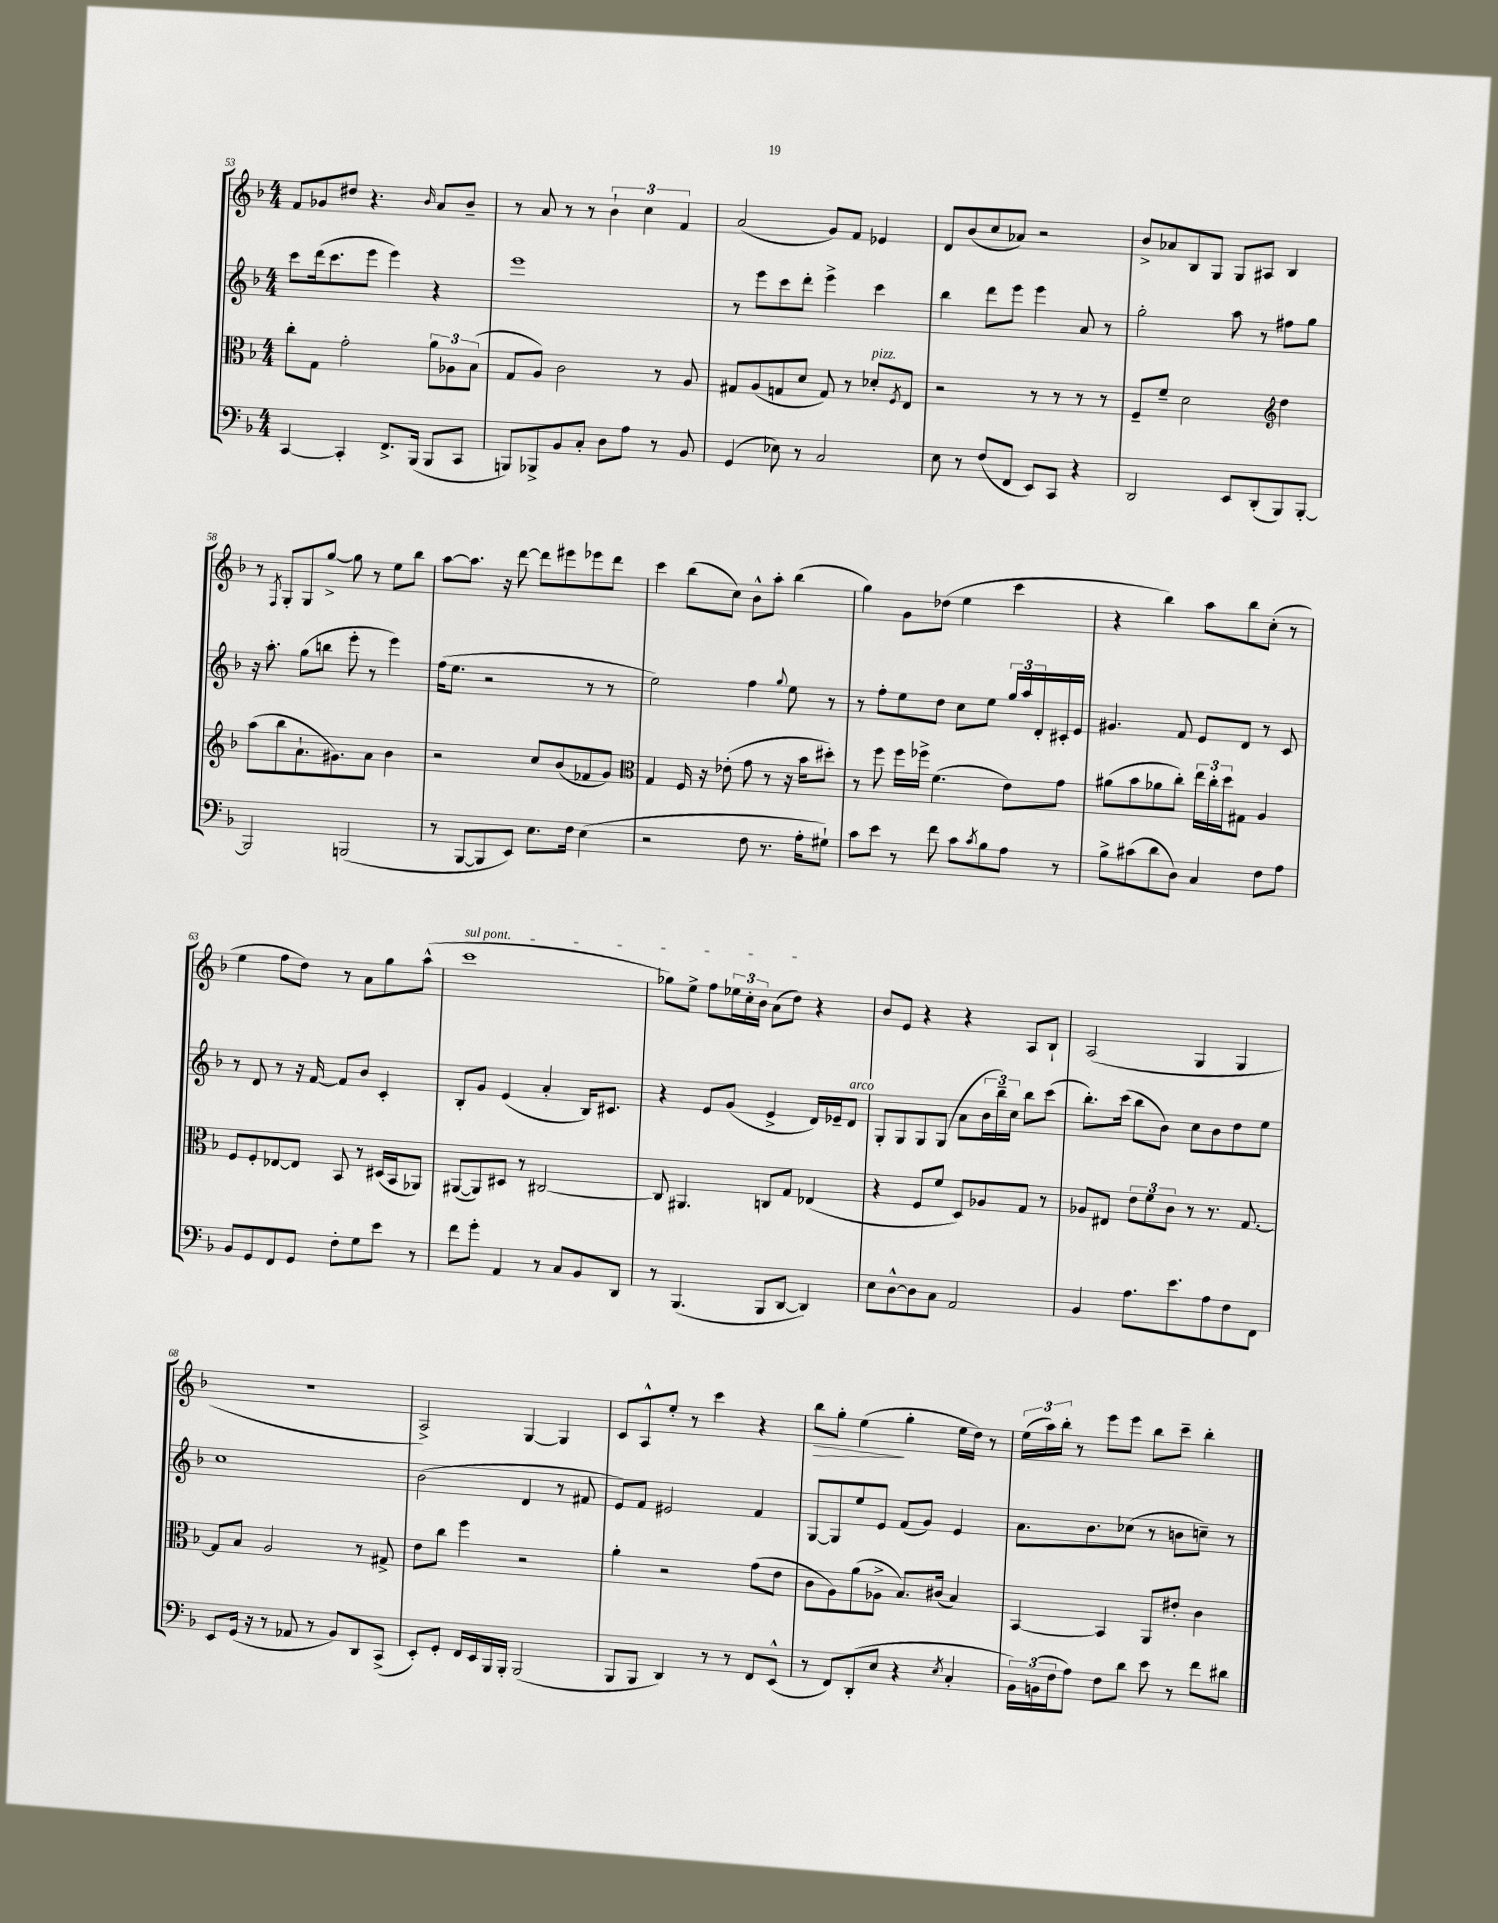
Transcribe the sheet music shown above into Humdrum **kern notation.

**kern	**kern	**kern	**kern
*staff4	*staff3	*staff2	*staff1
*clefF4	*clefC3	*clefG2	*clefG2
*k[b-]	*k[b-]	*k[b-]	*k[b-]
*M4/4	*M4/4	*M4/4	*M4/4
[4CC/	8cc'\L	8ccc\L	8f/L
.	8G\J	(16ddd\k	8g-/
.	.	8.ccc\	.
4CC'/]	2g'\	.	8dd#/J
.	.	8eee\J	4.r
8.FF^/L	.	4eee\)	.
(16BBB-/Jk	.	.	.
.	.	.	16qqb-/
8BBB-/L	12a\L	4r	8a/L
.	12A-\	.	.
8CC/J	.	.	8b-~/J
.	(12B-\J	.	.
=	=	=	=
8BBB/L)	8G/L	1eee	8r
8BBB-^/	8A/J)	.	8a/
8BB-/	2c\	.	8r
8C'/J	.	.	8r
8D\L	.	.	6b-`\
8A\J	.	.	.
.	.	.	6cc\
8r	8r	.	.
.	.	.	6f/
8BB-/	8A/	.	.
=	=	=	=
(4GG/	8G#/L	8r	(2a/
.	(8A/	8eee\L	.
8E-\)	8G/	8ccc\	.
8r	8d/J	8ddd'\J	.
2C/	8G/)	4eee^\	8g/L)
.	8r	.	8f/J
.	8d-'/L	4ccc\	4e-/
.	8qF/	.	.
.	8E/J	.	.
=	=	=	=
8E\	2r	4bb-\	8d/L
8r	.	.	(8b-/
(8F/L	.	8ddd\L	8cc/
8FF/J	.	8eee\J	8a-/J)
8EE/L)	8r	4eee\	2r
8CC/J	8r	.	.
4r	8r	8a/	.
.	8r	8r	.
=	=	=	=
2DD/	8F~/L	2gg'\	8b-^/L
.	8f~/J	.	8a-/
.	2d\	.	8B-/
.	.	.	8G/J
8EE/L	.	8aa\	8G/L
(8DD'/	.	8r	8A#/J
*	*clefG2	*	*
8BBB-/)	4dd\	8ff#\L	4B-/
[8BBB-'/J	.	8gg\J	.
=	=	=	=
2BBB-/]	(8aa\L	16r	8r
.	.	8.aa'\	.
.	.	.	8qF/
.	8bb-\	.	8G'/L
.	8.a`\	(8gg\L	8G/
.	.	8bb\J	[8gg^/J
.	8.g#\)	.	.
(2BBB/	.	8eee'\	8gg\]
.	8a\J	8r	8r
.	4b-\	4eee\)	8ee\L
.	.	.	8bb-\J
=	=	=	=
8r	2r	(16ff\LK	[8aa\L
.	.	8.ee\J	.
[8BBB-/L	.	.	8.aa\]J
8BBB-/]	.	2r	.
.	.	.	16r
8EE/J)	.	.	[8ddd\
8.E\L	8cc/L	.	8ddd\]L
.	(8b-/	.	8eee#\
16F\Jk	.	.	.
(4E\	8f-/	8r	8eee-\
.	8g/J)	8r	8ddd\J
=	=	=	=
*	*clefC3	*	*
2r	4G/	2ee\)	4ccc\
.	16F/	.	(8bb-\L
.	16r	.	.
.	(8e-'\	.	8cc\J)
8F\	8g\	4ff\	8b-^^\L
8.r	8r	.	8aa'\J
.	.	8qqgg/	.
.	16r	8ee\	(4bb-\
16A'\LK	16b-\LK	.	.
8G#`\J)	8dd#'\J)	8r	.
=	=	=	=
8c\L	8r	8r	4gg\)
8e\J	8ff\	8ff'\L	.
8r	16ff\LL	8ee\	8g\L
.	16ff-^\JJ	.	.
8f\	(4.f\	8dd\J	(8dd-\J
8c\L	.	8cc\L	4ee\
8qc/	.	.	.
8B-\	.	8ee\J	.
8A\J	8e\L)	24gg/LL	4ccc\
.	.	24aa/	.
.	.	24d'/	.
8r	8g\J	16c#'/	.
.	.	16e/JJ	.
=	=	=	=
8B-^\L	(8a#\L	4.g#/	4r
(8c#\	8b-\	.	.
8d\	8a-\	.	4bb-\)
8D\J)	8cc'\J)	8f/	.
4C/	24ee\LL	8e/L	8aa\L
.	24cc'\	.	.
.	24dd\J	.	.
.	8G#\J	8d/J	8bb-\
8F\L	4A/	8r	(8cc'\J
8A\J	.	8c/	8r
=	=	=	=
8BB-/L	8F/L	8r	4ee\
8GG/	8F'/	8d/	.
8FF/	[8E-/	8r	8ff\L
8GG/J	8E-/]J	16r	8dd\J)
.	.	[16f/	.
8F'\L	8BB-/	8f/]L	8r
8G\	8r	8b-/J	8a\L
8e\J	(16D#/LL	4c'/	8gg\
.	16BB-/J	.	.
8r	8AA-/J)	.	(8aa^^\J
=	=	=	=
8f\L	([8AA#/L	8B-'/L	1ccc
8g'\J	8AA#/])	8g/J	.
4AA/	8D#/J	(4e/	.
.	8r	.	.
8r	[2C#/	4a'/	.
8C/L	.	.	.
8BB-/	.	16B-/LK)	.
.	.	8.c#/J	.
8DD/J	.	.	.
=	=	=	=
8r	8C#/]	4r	8gg-\L)
(4.BBB-/	4.AA#/	.	8ee^\J
.	.	8e/L	8ff\L
.	.	(8g/J	24ee-\L
.	.	.	24cc'\
.	.	.	24b-\JJ
8BBB-/L	8C/L	4e^/	(8a\L
[8DD/J	8G/J	.	8dd\J)
4DD/])	(4E-/	16d/LL)	4r
.	.	16e-~/J	.
.	.	8d/J	.
=	=	=	=
8E\L	4r	8G'/L	8b-/L
[8D^^\	.	8G/	8e/J
8D\]	8F/L	8G/	4r
8C\J	8f/J	(8G/J	.
2AA/	8D/L)	8a\L	4r
.	8A-/	24b-\L	.
.	.	24bb-~\)	.
.	.	24cc\JJ	.
.	8G/J	8bb-\L	8A/L
.	8r	(8ccc\J	8B-`/J
=	=	=	=
4BB-/	8A-/L	8.bb-'\L)	(2A/
.	8E#/J	.	.
.	.	(16ccc\Jk	.
8.A\L	12e\L	8bb-\L	.
.	12f\	.	.
.	.	8b-\J)	.
.	12c\J	.	.
8.e\	.	.	.
.	8r	8cc\L	4G/
8A\	8.r	8b-\	.
8F\	.	8dd\	4G/
.	[8.G/	.	.
8FF\J	.	8ee\J	.
=	=	=	=
8EE/L	8G/]L	1cc	1r
(16GG/Jk	8B-/J	.	.
16r	.	.	.
8r	2A/	.	.
8AA-/	.	.	.
8r	.	.	.
8BB-/L)	.	.	.
8DD/	8r	.	.
(8CC^/J	8G#^/	.	.
=	=	=	=
8EE'/L)	8e\L	(2b-\	2A^/)
8GG'/J	8cc\J	.	.
16FF/LL	4ff\	.	.
16EE/	.	.	.
16BBB-/	.	.	.
16BBB-'/JJ	.	.	.
(2BBB-/	2r	4d/	[4G/
.	.	8r	4G/]
.	.	8f#/	.
=	=	=	=
8BBB-/L	4a'\	8e/L)	8c/L
8BBB-/J	.	8f/J	8A^^/
4DD/)	2r	2e#/	8ee'/J
.	.	.	8r
8r	.	.	4ccc\
8r	.	.	.
8FF/L	(8g\L	4f/	4r
(8EE^^/J	8e\J	.	.
=	=	=	=
8r	8c\L	[8G/L	8bb-\L
8FF/L)	8A\)	8G/]	8gg'\J
(8DD'/	(8a\	8ee/	(4ee\
8E/J	8A-^\J	8e/J	.
4r	8.B-/L)	(8f/L	4gg'\
.	.	8g/J)	.
.	(16c#/Jk	.	.
8qE/	.	.	.
4C'/	4B-/)	4e/	16ee\LL
.	.	.	16dd\JJ)
.	.	.	8r
=	=	=	=
24BB-\LL)	[4BB-/	8.a\L	(24ee\LL
(24BB\	.	.	24aa\)
24F\J	.	.	24bb-'\JJ
8A\J)	.	.	8r
.	.	8.b-\	.
8F\L	4BB-/]	.	8eee\L
8d\J	.	(8cc-\J	8eee\J
8e\	8AA/L	8r	8bb-\L
8r	8e#'/J	8b\L	8ccc~\J
8f\L	4c\	8cc~\J)	4bb-'\
8d#\J	.	8r	.
==	==	==	==
*-	*-	*-	*-
